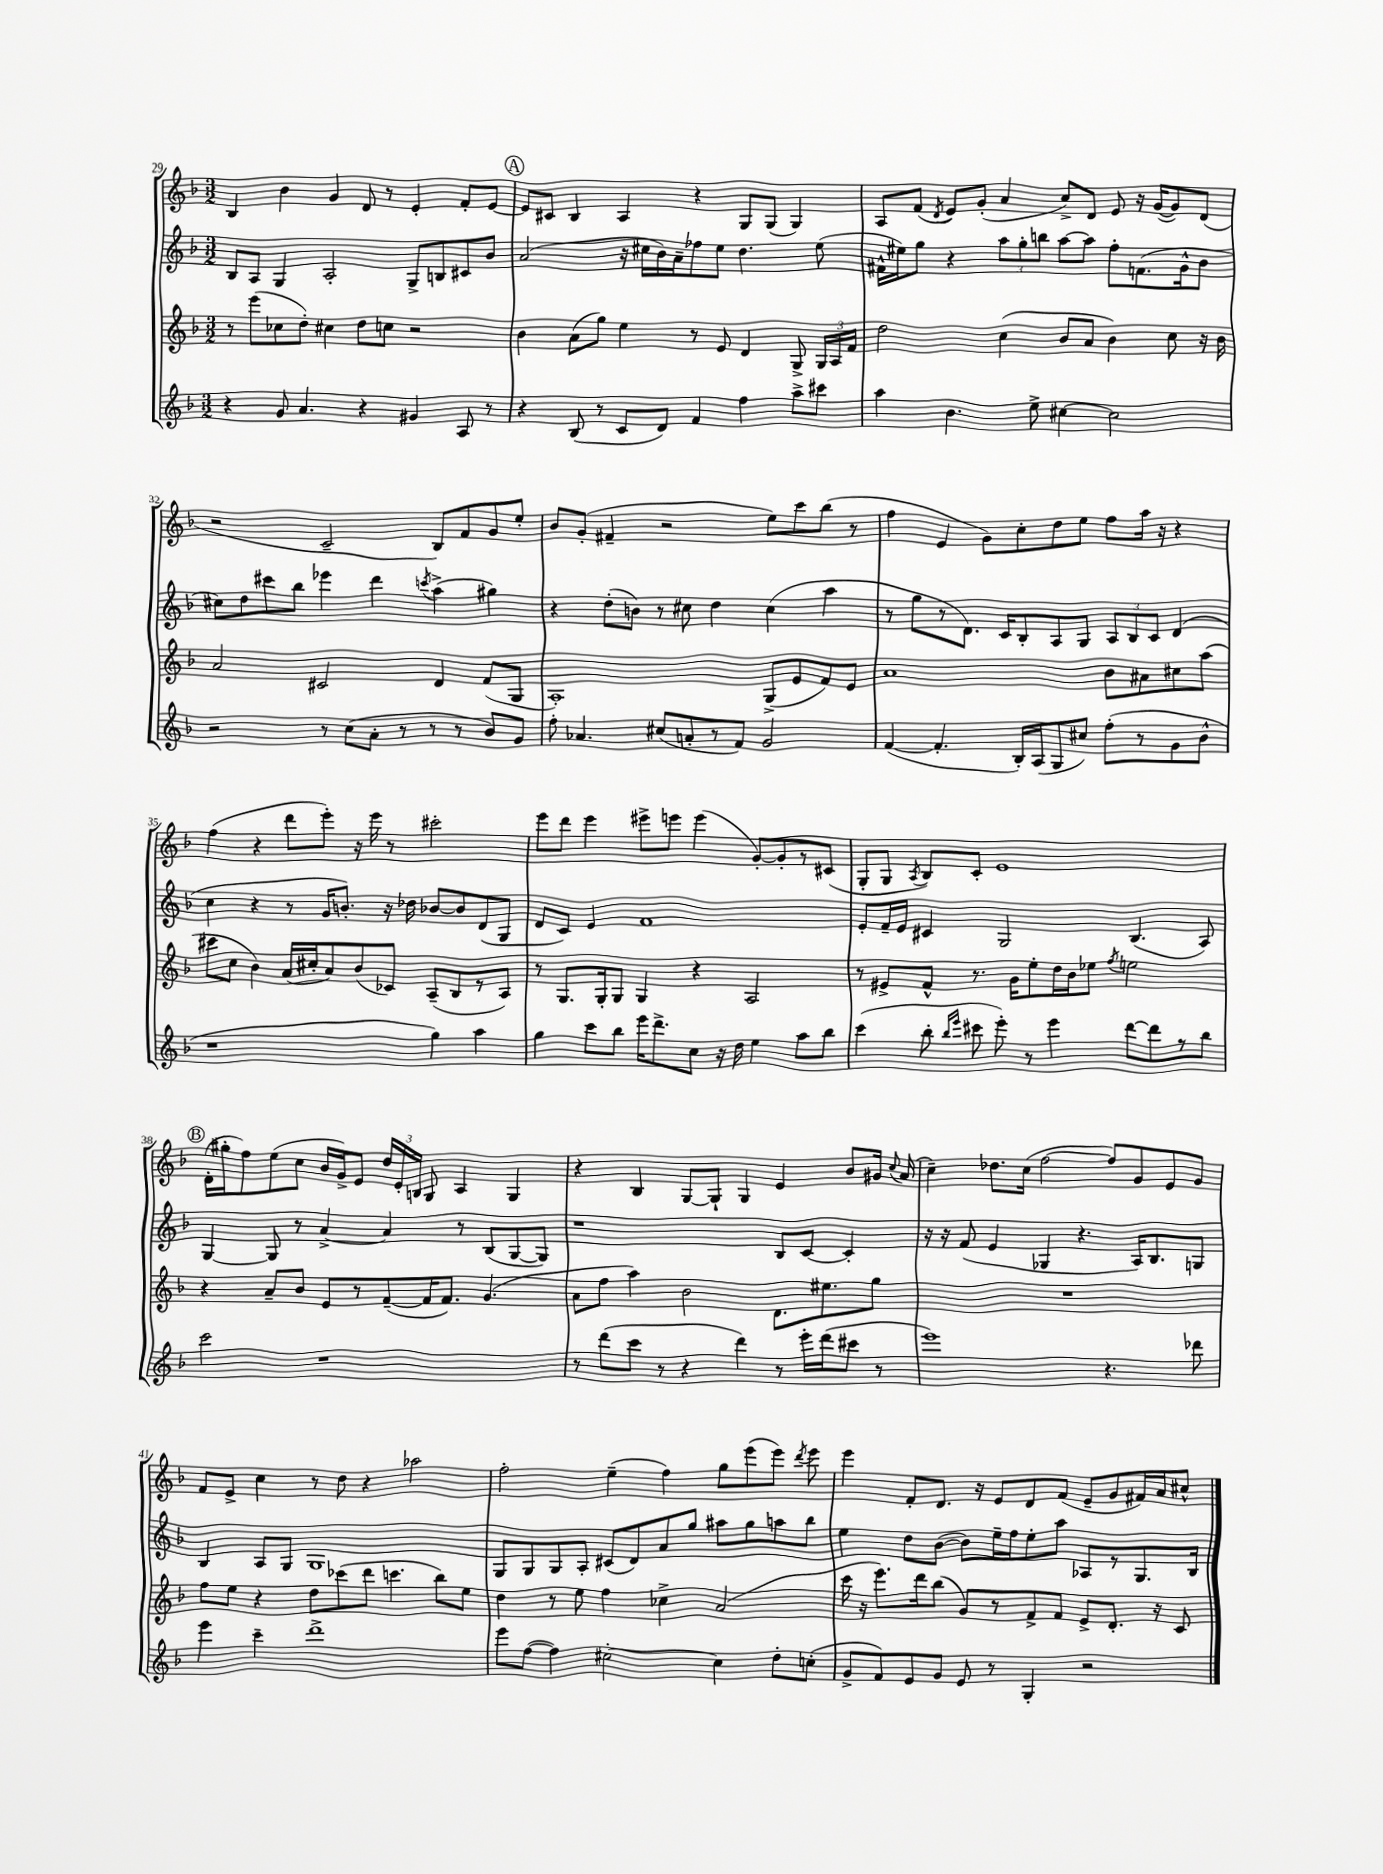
<<
\new StaffGroup <<
\new Staff = "s0" {
    \clef treble \key f \major \numericTimeSignature \time 3/2
    \autoBeamOff bes4 bes'4 g'4 d'8 r8 e'4-. f'8[-. e'8]~ |
    \mark \markup { \circle "A" } e'8[ cis'8] bes4 a4 r4 g8[ g8]( g4) |
    a8[ f'8]( \acciaccatura { d'8 } e'8[) g'8]-.( a'4 c''8[->) d'8] e'8 r16 g'16[~( g'8) d'8]( |
    r2 c'2-- bes8[) f'8 g'8 e''8]-. |
    bes'8[ g'8]-.( fis'4-- r2 e''8[) c'''8 bes''8]( r8 |
    f''4 e'4 g'8[) c''8-. d''8 e''8] f''8[ a''16] r16 r4 |
    f''4( r4 d'''8[ e'''8]-.) r16 e'''16 r8 cis'''2-. |
    e'''8[ d'''8] e'''4 eis'''8[-> e'''8] e'''4( g'8[~-.) g'8-. r8 cis'8]( |
    g8[-. g8] \acciaccatura { a8 } bes8[) c'8]-. e'1 |
    \mark \markup { \circle "B" } d'16[-.( gis''16-. f''8) e''8( c''8] bes'16[ g'16->) e'8] \tuplet 3/2 { d''16[ e'16-. b16] } g8 a4 g4 |
    r4 bes4 g8[~ g8]-! g4 e'4 bes'8[ gis'16] \appoggiatura { c''8 } a'16( |
    c''4--) des''8.[ c''16]( f''2~ f''8[) g'8 e'8 g'8] |
    f'8[ e'8]-> c''4 r8 d''8 r4 aes''2 |
    f''2-. e''4--( f''4) g''8[ e'''8( e'''8]) \acciaccatura { d'''8 } e'''8 |
    e'''4 f'8[-. d'8.] r16 e'8[ d'8 f'8]( e'8[-- g'8 fis'16) a'16 cis''8]-^ \bar "|." |
}
\new Staff = "s1" {
    \clef treble \key f \major \numericTimeSignature \time 3/2
    \autoBeamOff bes8[ a8] g4 a2-. g8[-> b8 cis'8 bes'8] |
    \mark \markup { \circle "A" } a'2( r16 cis''16[ bes'16) a'16-- fes''8 e''8] d''4. e''8( |
    fis'16[-^ eis''16) g''8] r4 \tuplet 3/2 { a''8[ g''8-. b''8] } a''8[~ a''8] f''8[-. f'8.( g'16-^ bes'8] |
    cis''8[) d''8 cis'''8 bes''8] ees'''4 d'''4 \acciaccatura { c'''8 } a''4->( gis''4) |
    r4 d''8[-.( b'8]) r8 cis''8 d''4 cis''4( a''4 |
    r8 g''8[ r8 d'8.]) c'16[ bes8-. a8 g8] \tuplet 3/2 { a8[ bes8 c'8] } d'4( |
    c''4 r4 r8 g'16[ b'8.]-.) r16 des''16 bes'8[~ bes'8 d'8( g8] |
    d'8[ c'8]) e'4 f'1 |
    e'8[-. f'16-- e'16] cis'4 g2 bes4.( a8) |
    \mark \markup { \circle "B" } g4~ g8 r8 a'4~-> a'4 r8 bes8[( g8~ g8]) |
    r1 bes8[ c'8]~ c'4-. |
    r16 r16 f'8( e'4 ges4 r4. a16[) bes8. g8] |
    bes4 a8[ g8] g1 |
    g8[ g8 g8 a8]-. cis'8[( d'8) a'8 g''8] ais''8[ g''8 a''8 bes''8] |
    e''4 d''8[ bes'8]~( bes'8[) e''16-- f''16 e''8-. a''8] aes8[ r8 g8. bes16] \bar "|." |
}
\new Staff = "s2" {
    \clef treble \key f \major \numericTimeSignature \time 3/2
    \autoBeamOff r8 e'''8[( ces''8 d''8]-.) cis''4 d''8[ c''8] r2 |
    \mark \markup { \circle "A" } bes'4 a'8[( g''8]) e''4 r8 e'8 d'4 g8-> \tuplet 3/2 { g16[ a16 f'16] } |
    d''2 c''4( bes'8[ a'8] bes'4) c''8 r16 bes'16 |
    a'2 cis'2 d'4 f'8[( g8] |
    a1-.) g8[->( e'8 f'8) e'8] |
    a'1 bes'8[ ais'8 cis''8 a''8]( |
    cis'''8[ c''8] bes'4) a'16[( cis''16-. a'8) bes'8( ces'8]) a8[--( bes8 r8 a8]) |
    r8 g8.[ g16-. g8] g4 r4 a2 |
    r8 eis'8[-> f'8]-^ r8. g'16[ e''8-. d''16 bes'16 ees''8] \acciaccatura { f''8 } e''2 |
    \mark \markup { \circle "B" } r4 a'8[-- bes'8] e'8[ r8 f'8~--( f'16 f'8.]) g'4.( |
    a'8[ f''8] a''4) bes'2 d'8.[ eis''8. g''8] |
    R1. |
    f''8[ e''8] r4 d''8[ ces'''8( d'''8] c'''4. bes''8[) e''8] |
    d''4 r8 e''8 f''4 ces''4-> a'2( |
    c'''16 r16 e'''8.[) d'''16 bes''8]( g'8[) r8 f'8-> f'8] e'8[-> d'8.]-. r16 c'8 \bar "|." |
}
\new Staff = "s3" {
    \clef treble \key f \major \numericTimeSignature \time 3/2
    \autoBeamOff r4 g'8 a'4. r4 gis'4 a8 r8 |
    \mark \markup { \circle "A" } r4 bes8( r8 c'8[ d'8]) f'4 f''4 a''8[-> cis'''8] |
    a''4 bes'4. e''8-> cis''4~ cis''2 |
    r2 r8 c''8[( a'8]-. r8 r8 r8 bes'8[) g'8] |
    f''8-. aes'4. cis''8[( a'8-. r8 f'8]) g'2 |
    f'4~( f'4.-. bes16[-.) a16( g8 cis''8]) f''8[-.( r8 g'8 bes'8]-^ |
    r1 g''4) a''4 |
    g''4 c'''8[ bes''8] e'''16[ d'''8.-> c''8] r16 d''16 e''4 a''8[ bes''8] |
    c'''4( bes''8-. \grace { bes''16[ e'''16] } cis'''8 e'''8-.) r8 e'''4 d'''8[~ d'''8 r8 bes''8] |
    \mark \markup { \circle "B" } c'''2 r1 |
    r8 d'''8[( c'''8] r8 r4 d'''4) r8 e'''16[-. d'''16( cis'''8] r8 |
    e'''1) r4. des'''8 |
    e'''4 c'''4-- d'''1-> |
    e'''8[ f''8]~( f''4) cis''2~-. cis''4 d''8[-. c''8]-.( |
    g'8[-> f'8) e'8 g'8] e'8 r8 g4-. r2 \bar "|." |
}
>>
>>
\layout { \context { \Score currentBarNumber = #29 } }
